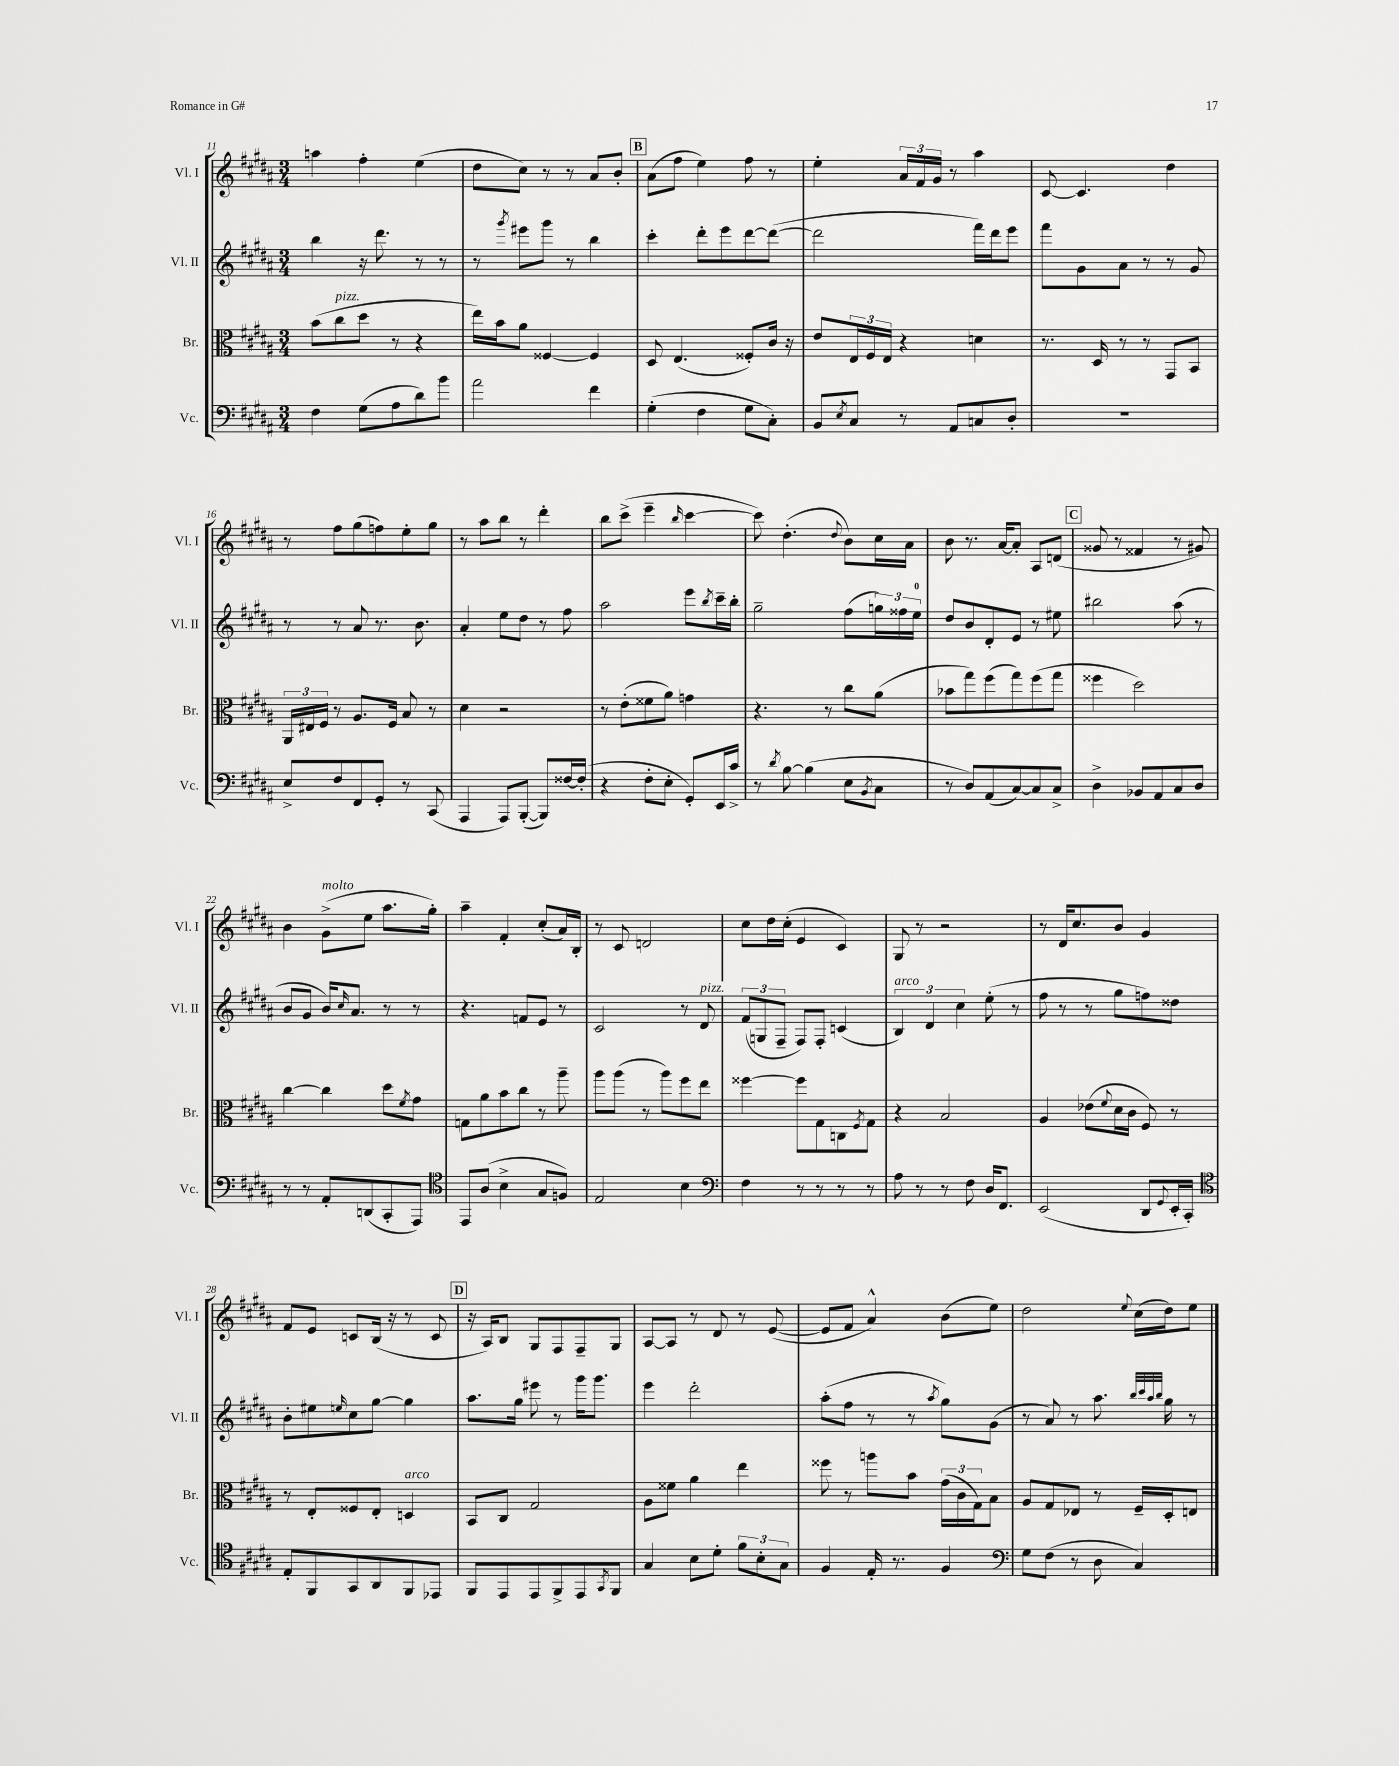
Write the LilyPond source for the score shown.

<<
\new StaffGroup <<
\new Staff = "s0" \with { instrumentName = "Vl. I" shortInstrumentName = "Vl. I" } {
    \clef treble \key b \major \numericTimeSignature \time 3/4
    a''4 fis''4-. e''4( |
    dis''8 cis''8) r8 r8 ais'8 b'8-. |
    \mark \markup { \box "B" } ais'8( fis''8 e''4) fis''8 r8 |
    e''4-. \tuplet 3/2 { ais'16 fis'16 gis'16 } r8 ais''4 |
    cis'8~ cis'4. dis''4 |
    r8 fis''8 gis''8( f''8) e''8-. gis''8 |
    r8 ais''8 b''8 r8 dis'''4-. |
    b''8 cis'''8->( e'''4-- \grace { b''16 } cis'''4~ |
    cis'''8) dis''4.-.( \appoggiatura { dis''8 } b'8) cis''16 ais'16 |
    b'8 r8. ais'16~ ais'8-. ais8 d'8( |
    \mark \markup { \box "C" } gisis'8 r8 fisis'4 r8 gis'8) |
    b'4 gis'8->^\markup { \italic "molto" }( e''8 ais''8. gis''16-.) |
    ais''4-- fis'4-. cis''8-.( ais'16) b16-. |
    r8 cis'8 d'2 |
    cis''8 dis''16 cis''16-.( e'4 cis'4) |
    gis8 r8 r2 |
    r8 dis'16 cis''8. b'8 gis'4 |
    fis'8 e'8 c'8 b16( r16 r8 c'8 |
    \mark \markup { \box "D" } r16 ais16) b8 gis8 fis8 fis8-- gis8 |
    ais8~ ais8 r8 dis'8 r8 e'8~( |
    e'8 fis'8 ais'4-^) b'8( e''8) |
    dis''2 \appoggiatura { e''8 } cis''16( dis''16) e''8 \bar "|." |
}
\new Staff = "s1" \with { instrumentName = "Vl. II" shortInstrumentName = "Vl. II" } {
    \clef treble \key b \major \numericTimeSignature \time 3/4
    b''4 r16 dis'''8. r8 r8 |
    r8 \acciaccatura { gis'''8 } eis'''8 gis'''8 r8 b''4 |
    \mark \markup { \box "B" } cis'''4-. dis'''8-. e'''8 dis'''8~ dis'''8~( |
    dis'''2 fis'''16) dis'''16 e'''8 |
    fis'''8 gis'8 ais'8 r8 r8 gis'8 |
    r8 r8 ais'8 r8. b'8. |
    ais'4-. e''8 dis''8 r8 fis''8 |
    ais''2 e'''8 \acciaccatura { b''8 } cis'''16-- b''16-. |
    gis''2-- fis''8( \tuplet 3/2 { g''16) fisis''16 e''16-0 } |
    dis''8 b'8 dis'8-. e'8 r8 eis''8 |
    \mark \markup { \box "C" } bis''2 ais''8( r8 |
    b'8 gis'8 b'16) \grace { cis''16 } ais'8. r8 r8 |
    r4. f'8 e'8 r8 |
    cis'2 r8 dis'8^\markup { \italic "pizz." } |
    \tuplet 3/2 { fis'8( g8 fis8-- } fis8) fis8-. c'4( |
    \tuplet 3/2 { b4^\markup { \italic "arco" }) dis'4 cis''4 } e''8-.( r8 |
    fis''8 r8 r8 gis''8 f''8) disis''8 |
    b'8-. eis''8 \grace { e''16 } cis''8 gis''8~ gis''4 |
    \mark \markup { \box "D" } ais''8. gis''16 eis'''8 r8 gis'''16 gis'''8. |
    e'''4 dis'''2-. |
    ais''8-.( fis''8 r8 r8 \acciaccatura { ais''8 } gis''8) gis'8( |
    r8 ais'8) r8 ais''8. \grace { b''32 cis'''32 ais''32 b''32 } gis''16 r8 \bar "|." |
}
\new Staff = "s2" \with { instrumentName = "Br." shortInstrumentName = "Br." } {
    \clef alto \key b \major \numericTimeSignature \time 3/4
    b'8( cis''8^\markup { \italic "pizz." } dis''8 r8 r4 |
    e''16) b'16 ais'8 fisis4~ fisis4 |
    \mark \markup { \box "B" } dis8 e4.( fisis8-.) cis'16 r16 |
    e'8 \tuplet 3/2 { e16 fis16 e16 } r4 d'4 |
    r8. dis16 r8 r8 gis,8 b,8 |
    \tuplet 3/2 { ais,16 eis16 fis16 } r8 ais8. fis16 b8 r8 |
    dis'4 r2 |
    r8 e'8-.( fisis'8 ais'8) g'4 |
    r4. r8 cis''8 ais'8( |
    bes'8 gis''8) fis''8( gis''8) fis''8( gis''8 |
    \mark \markup { \box "C" } fisis''4 dis''2) |
    cis''4~ cis''4 dis''8 \acciaccatura { fis'8 } gis'8 |
    g8 ais'8 b'8 cis''8 r8 ais''8-- |
    ais''8 ais''8( r8 ais''8) fis''8 e''8 |
    fisis''4~ fisis''8 gis8 c8 \acciaccatura { fis8 } gis8 |
    r4 b2 |
    ais4 ees'8( \appoggiatura { fis'8 } dis'16 cis'16 fis8) r8 |
    r8 e8-. fisis8 e8-. d4^\markup { \italic "arco" } |
    \mark \markup { \box "D" } b,8 cis8 gis2 |
    ais8 fisis'8 ais'4 e''4 |
    fisis''8 r8 a''8 b'8 \tuplet 3/2 { gis'16( cis'16 gis16) } b8 |
    ais8 gis8 ees8 r8 fis16-- dis16-. e8 \bar "|." |
}
\new Staff = "s3" \with { instrumentName = "Vc." shortInstrumentName = "Vc." } {
    \clef bass \key b \major \numericTimeSignature \time 3/4
    fis4 gis8( ais8 dis'8) b'8 |
    ais'2 fis'4 |
    \mark \markup { \box "B" } gis4-.( fis4 gis8 cis8-.) |
    b,8 \acciaccatura { e8 } cis8 r8 ais,8 c8 dis8-. |
    R2. |
    e8-> fis8 fis,8 gis,8-. r8 cis,8( |
    ais,,4 ais,,8) b,,8~-.( b,,8) fisis16~ fisis16-.( |
    r4 fis8-. e8-. gis,8-.) e,16 cis'16-> |
    r8 \acciaccatura { dis'8 } b8~ b4( e8 \acciaccatura { b,8 } cis8 |
    r8 dis8) ais,8( cis8~) cis8 cis8-> |
    \mark \markup { \box "C" } dis4-> bes,8 ais,8 cis8 dis8 |
    r8 r8 ais,8-. d,8( cis,8-. ais,,8) |
    \clef tenor e,8 ais8( b4-> gis8 f8) |
    e2 b4 |
    \clef bass fis4 r8 r8 r8 r8 |
    ais8 r8 r8 fis8 dis16 fis,8. |
    e,2( dis,8 \appoggiatura { gis,8 } e,16-. cis,16-.) |
    \clef tenor e8-. fis,8 gis,8 ais,8 fis,8 ees,8 |
    \mark \markup { \box "D" } fis,8 e,8 e,8 fis,8-> e,8 \acciaccatura { gis,8 } fis,8 |
    gis4 b8 dis'8-. \tuplet 3/2 { fis'8 b8-. gis8 } |
    fis4 e16-. r8. fis4 |
    \clef bass gis8 fis8( r8 dis8 cis4) \bar "|." |
}
>>
>>
\layout { \context { \Score currentBarNumber = #11 } }
